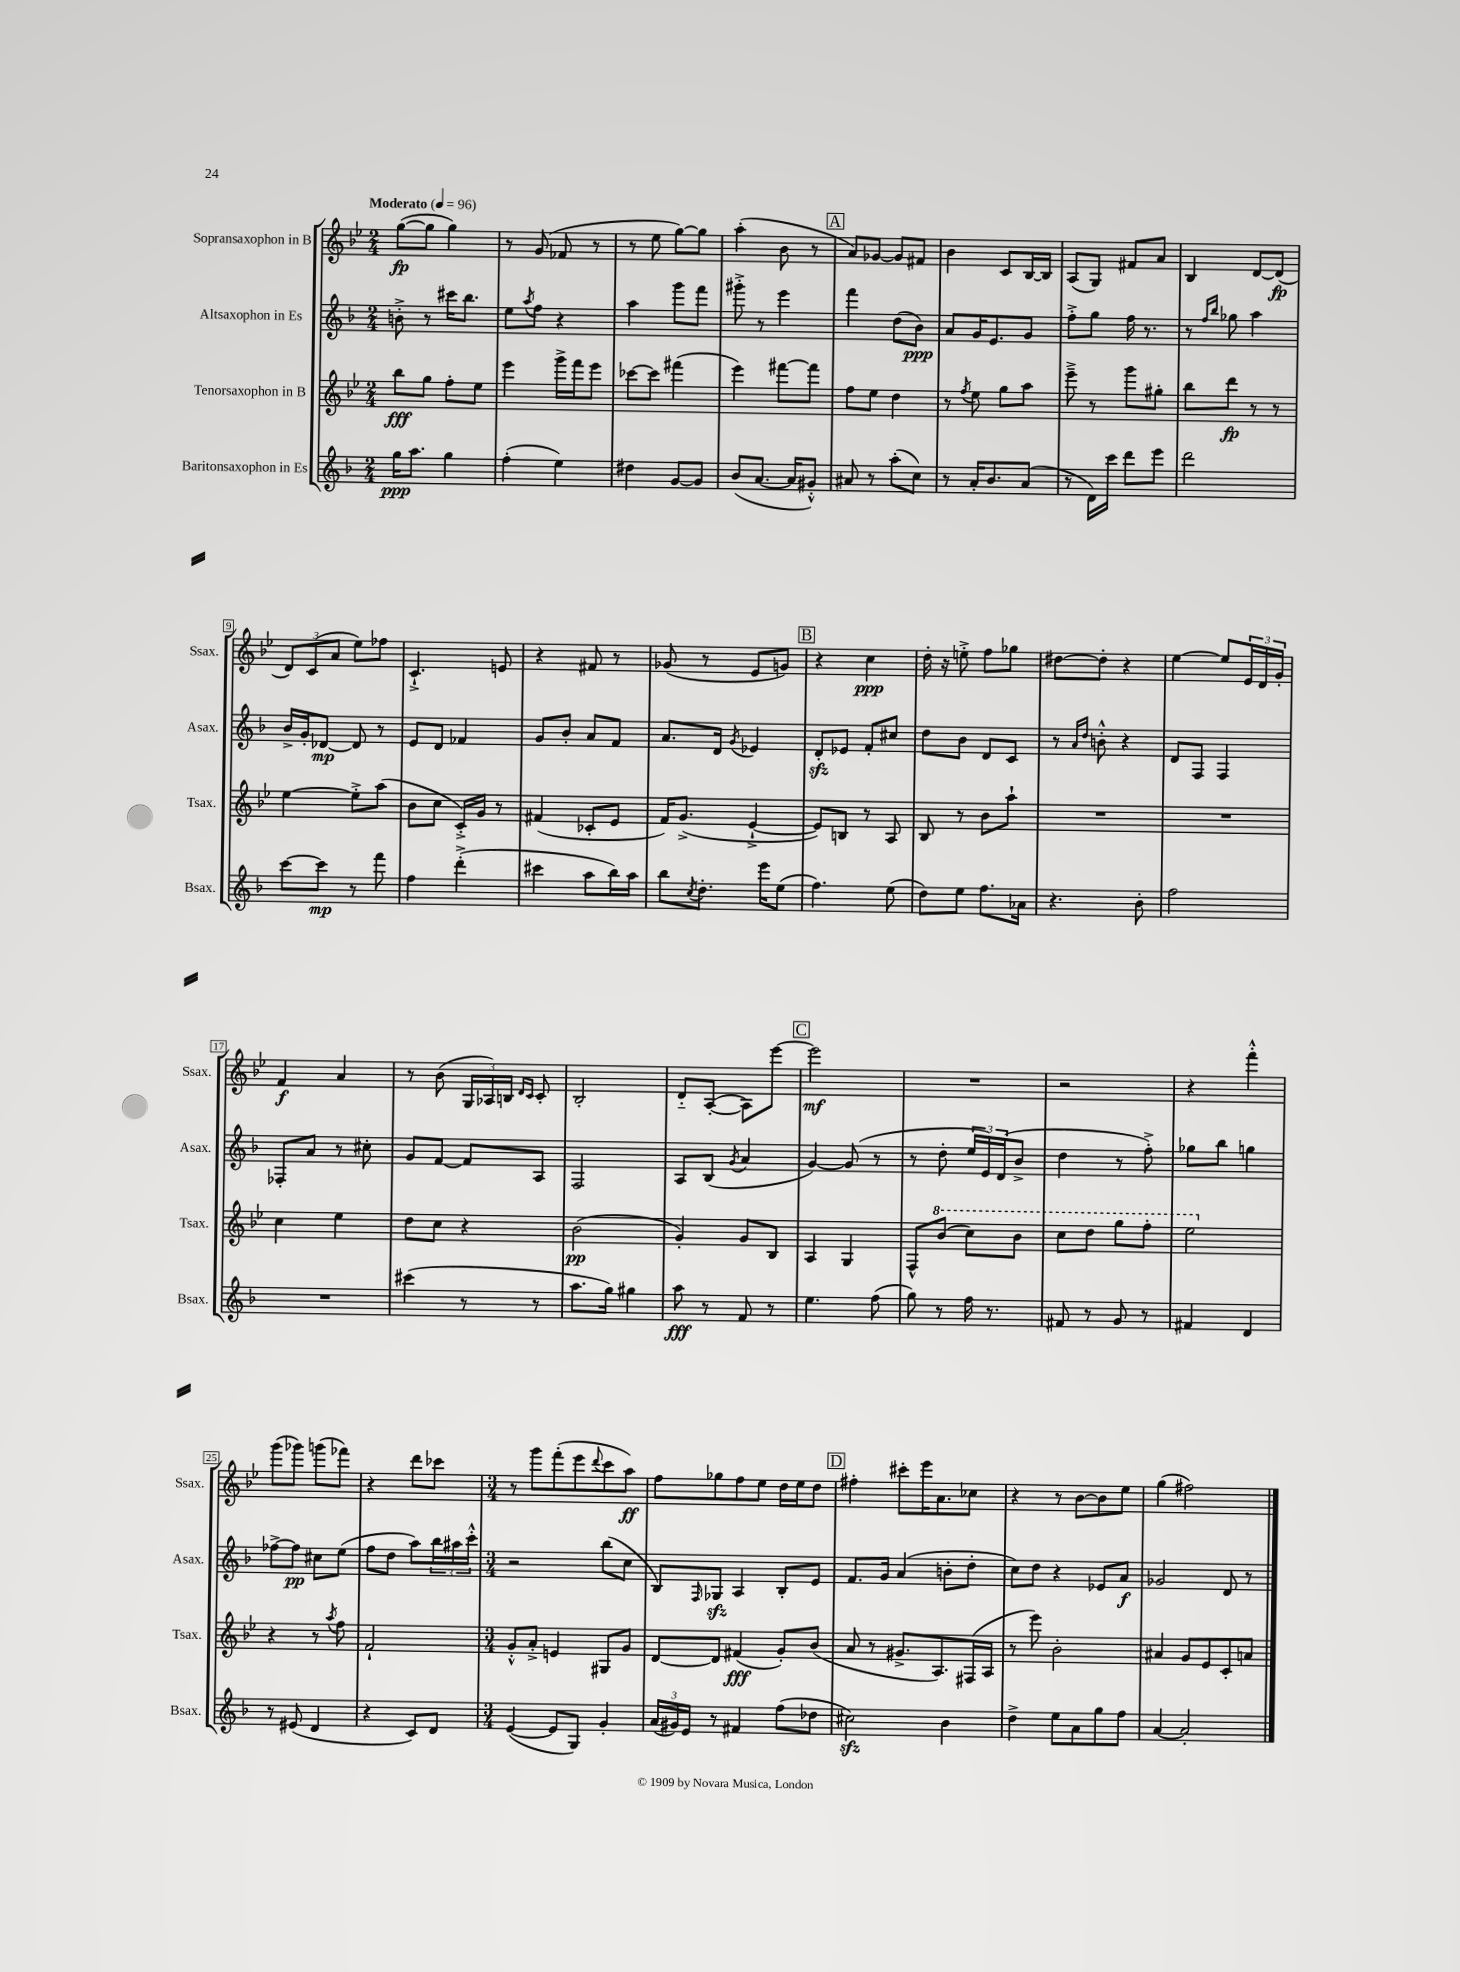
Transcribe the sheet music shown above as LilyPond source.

<<
\new StaffGroup <<
\new Staff = "s0" \with { instrumentName = "Sopransaxophon in B" shortInstrumentName = "Ssax." } {
    \clef treble \key bes \major \numericTimeSignature \time 2/4 \tempo "Moderato" 4 = 96
    g''8~\fp( g''8 g''4) |
    r8 g'8( fes'8 r8 |
    r8 ees''8 g''8~) g''8 |
    a''4-.( bes'8 r8 |
    \mark \markup { \box "A" } a'8) ges'8~ ges'8 fis'8 |
    bes'4 c'8 bes16~ bes16 |
    a8( g8) fis'8 a'8 |
    bes4 d'8~ d'8\fp( |
    \tuplet 3/2 { d'8) c'8( a'8 } ees''8) fes''8 |
    c'4.-!-> e'8 |
    r4 fis'8 r8 |
    ges'8( r8 ees'8 g'8) |
    \mark \markup { \box "B" } r4 c''4\ppp |
    d''16-. r16 e''8-.-> f''8 ges''8 |
    dis''8~ dis''8-. r4 |
    ees''4~ ees''8 \tuplet 3/2 { ees'16 d'16 g'16-. } |
    f'4\f a'4 |
    r8 bes'8( \tuplet 3/2 { g16 aes16) b16 } \grace { d'16 c'16 } c'8-. |
    bes2-. |
    d'8-_ a8~-.( a8) ees'''8~ |
    \mark \markup { \box "C" } ees'''2\mf |
    R2 |
    r2 |
    r4 f'''4-.-^ |
    g'''8( ges'''8) g'''8( fes'''8) |
    r4 d'''8 ces'''8 |
    \numericTimeSignature \time 3/4 r8 g'''8 f'''8-.( ees'''8 \appoggiatura { d'''8 } c'''8 a''8\ff) |
    f''8 ges''8 f''8 ees''8 d''16 ees''16 d''8 |
    \mark \markup { \box "D" } fis''4-. cis'''8-. ees'''16 a'8. ces''8 |
    r4 r8 bes'8~ bes'8 ees''8 |
    g''4( fis''2) \bar "|." |
}
\new Staff = "s1" \with { instrumentName = "Altsaxophon in Es" shortInstrumentName = "Asax." } {
    \clef treble \key f \major \numericTimeSignature \time 2/4
    b'8-.-> r8 cis'''16 bes''8. |
    e''8 \acciaccatura { a''8 } f''8 r4 |
    a''4 g'''8 f'''8 |
    gis'''8-.-> r8 e'''4 |
    \mark \markup { \box "A" } f'''4 d''8( bes'8\ppp) |
    a'8 g'16 e'8. g'8 |
    f''8-.-> g''8 f''16 r8. |
    r8 \grace { f''16 bes''16 } ges''8 a''4 |
    bes'16-> g'16-. des'8~\mp des'8 r8 |
    e'8 d'8 fes'4 |
    g'8 bes'8-. a'8 f'8 |
    a'8. d'16 \acciaccatura { g'8 } ees'4 |
    \mark \markup { \box "B" } d'8-.\sfz ees'8 f'8-. cis''8 |
    d''8 bes'8 d'8 c'8 |
    r8 \grace { a'16 d''16 } b'8-.-^ r4 |
    d'8 f8 f4 |
    fes8-. a'8 r8 cis''8-. |
    g'8 f'8~ f'8 a8 |
    f2 |
    a8 bes8( \acciaccatura { g'8 } a'4 |
    \mark \markup { \box "C" } g'4~) g'8( r8 |
    r8 d''8-. \tuplet 3/2 { e''16 e'16) d'16( } bes'8-> |
    d''4 r8 f''8-.->) |
    ges''8 bes''8 g''4 |
    fes''8~-> fes''8\pp cis''8 e''8( |
    f''8 d''8 a''8) \tuplet 3/2 { bes''16 ais''16 c'''16-.-^ } |
    \numericTimeSignature \time 3/4 r2 bes''8( c''8 |
    bes8) \grace { f16 } ges8\sfz a4 bes8-. e'8 |
    \mark \markup { \box "D" } f'8. g'16 a'4( b'8-. d''8-. |
    c''8) d''8 r4 ees'8 a'8\f |
    ges'2 d'8 r8 \bar "|." |
}
\new Staff = "s2" \with { instrumentName = "Tenorsaxophon in B" shortInstrumentName = "Tsax." } {
    \clef treble \key bes \major \numericTimeSignature \time 2/4
    bes''8\fff g''8 f''8-. ees''8 |
    ees'''4 g'''16-> f'''16 ees'''8 |
    ces'''8~ ces'''8 fis'''4( |
    ees'''4) fis'''8~ fis'''8 |
    \mark \markup { \box "A" } f''8 ees''8 d''4 |
    r8 \acciaccatura { f''8 } ees''8 g''8 a''8 |
    ees'''8---> r8 g'''8 gis''8-. |
    bes''8 d'''8\fp r8 r8 |
    ees''4~ ees''8-.-> a''8( |
    bes'8 c''8 c'16-.->) g'16 r8 |
    fis'4( ces'8-. ees'8 |
    f'16) g'8.->( ees'4~-!-> |
    \mark \markup { \box "B" } ees'8) b8 r8 a8 |
    bes8 r8 bes'8 a''8-! |
    R2 |
    R2 |
    c''4 ees''4 |
    d''8 c''8 r4 |
    bes'2\pp( |
    g'4-.) g'8 bes8 |
    \mark \markup { \box "C" } a4 g4 |
    f8-^ \ottava #1 bes''8( c'''8) bes''8 |
    c'''8 d'''8 g'''8 f'''8-. |
    ees'''2 \ottava #0 |
    r4 r8 \acciaccatura { a''8 } f''8 |
    f'2-! |
    \numericTimeSignature \time 3/4 g'8-.-^ a'8-.-> e'4 gis8 g'8 |
    d'8~ d'8 fis'4\fff( g'8-.) bes'8( |
    \mark \markup { \box "D" } a'8 r8 gis'8.-> a8.) fis16( a16 |
    r8 ees'''8) bes'2-. |
    ais'4 g'8 ees'8 c'8-. a'8 \bar "|." |
}
\new Staff = "s3" \with { instrumentName = "Baritonsaxophon in Es" shortInstrumentName = "Bsax." } {
    \clef treble \key f \major \numericTimeSignature \time 2/4
    g''16\ppp a''8. g''4 |
    f''4-.( e''4) |
    dis''4 g'8~ g'8 |
    bes'8( a'8.~ a'16 gis'8-.-^) |
    \mark \markup { \box "A" } ais'8 r8 a''8-.( c''8) |
    r8 a'16-. bes'8. a'8( |
    r8 d'16) c'''16 d'''8 e'''8 |
    d'''2 |
    c'''8~ c'''8\mp r8 f'''8 |
    f''4 d'''4-.->( |
    cis'''4 a''8 bes''16) a''16 |
    bes''8 \acciaccatura { c''8 } d''8.-. e'''16 e''8( |
    \mark \markup { \box "B" } f''4.) e''8( |
    d''8) e''8 f''8. aes'16 |
    r4. bes'8-. |
    f''2 |
    R2 |
    cis'''4( r8 r8 |
    a''8. g''16) gis''4 |
    a''8\fff r8 f'8 r8 |
    \mark \markup { \box "C" } e''4. f''8( |
    g''8) r8 f''16 r8. |
    fis'8 r8 g'8 r8 |
    fis'4 d'4 |
    r8 eis'8( d'4 |
    r4 c'8) d'8 |
    \numericTimeSignature \time 3/4 e'4~( e'8 g8) g'4-. |
    \tuplet 3/2 { a'16( gis'16) e'16 } r8 fis'4 f''8( des''8 |
    \mark \markup { \box "D" } cis''2\sfz) bes'4 |
    d''4-> e''8 a'8 g''8 f''8 |
    a'4~ a'2-. \bar "|." |
}
>>
>>
\layout { \context { \Score \override BarNumber.stencil = #(make-stencil-boxer 0.1 0.3 ly:text-interface::print) } }
